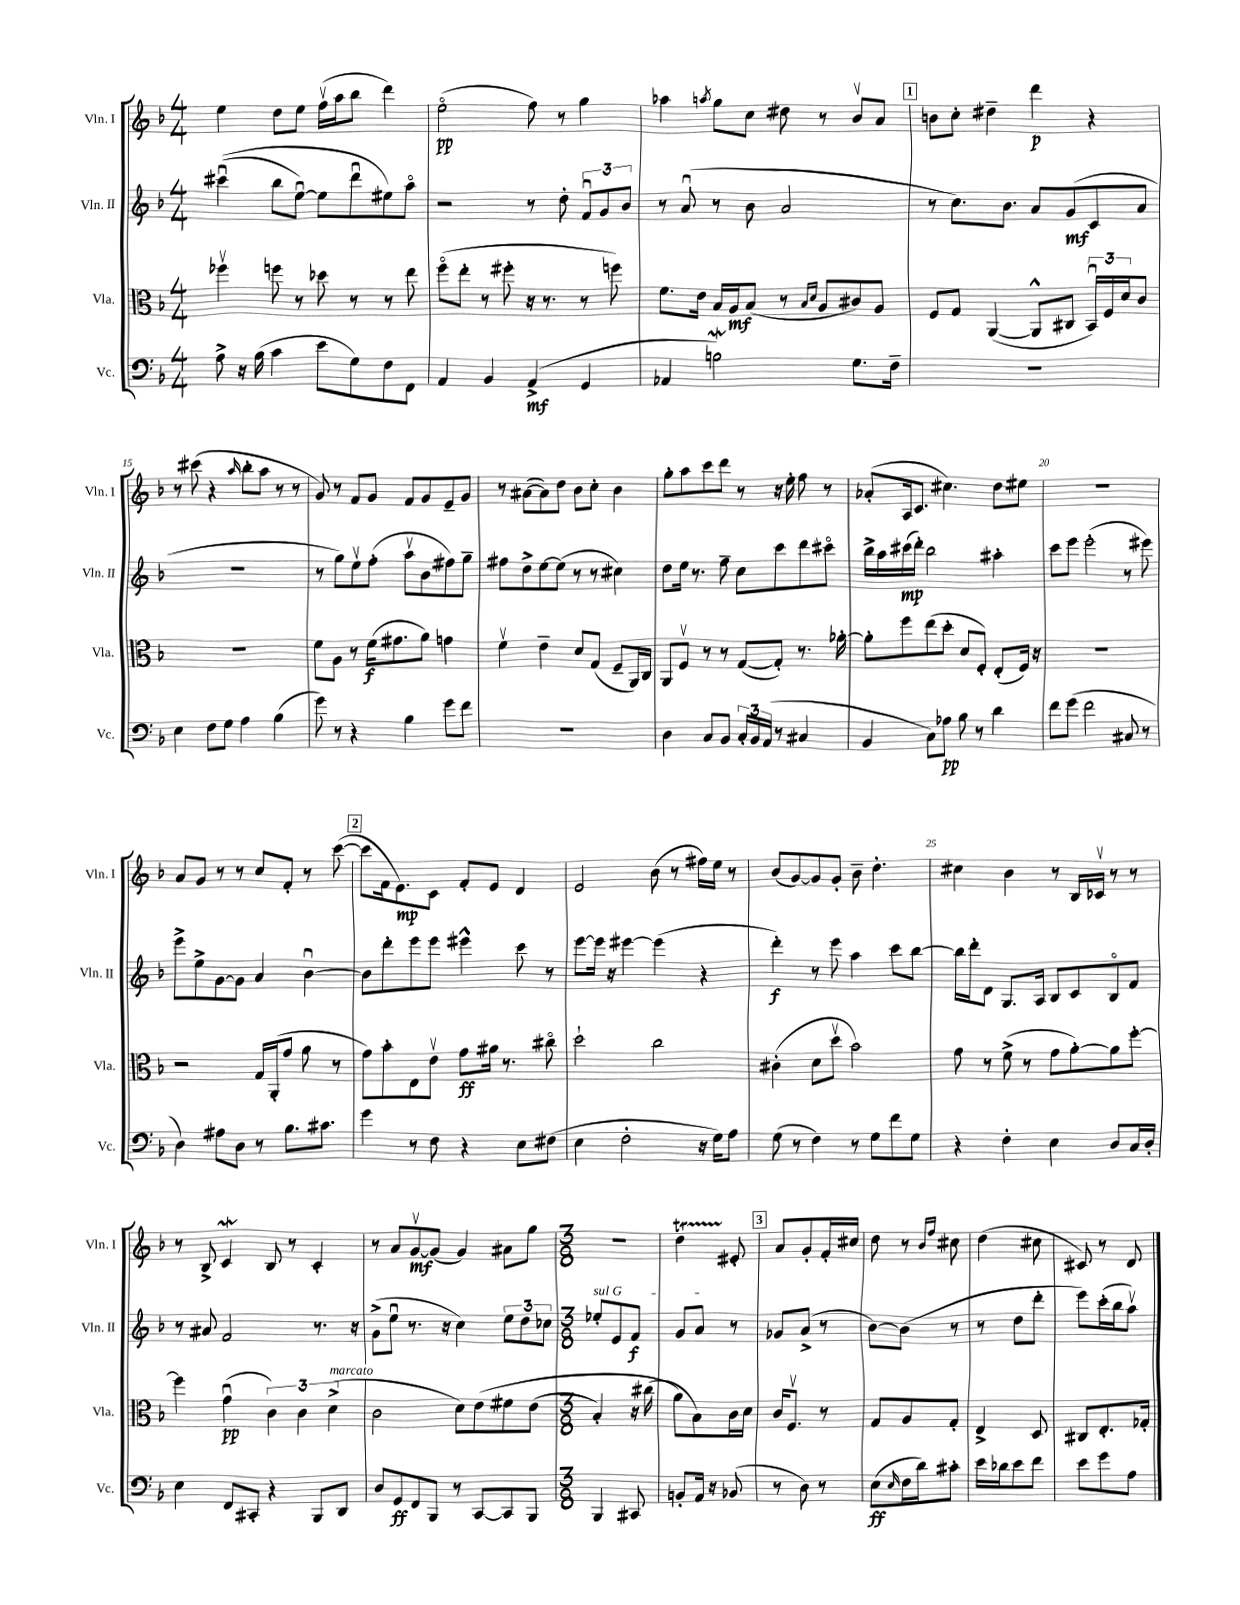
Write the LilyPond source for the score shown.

<<
\new StaffGroup <<
\new Staff = "s0" \with { instrumentName = "Vln. I" shortInstrumentName = "Vln. I" } {
    \clef treble \key f \major \numericTimeSignature \time 4/4
    e''4 d''8 e''8 f''16\upbow( a''16 bes''8 d'''4) |
    e''2\flageolet\pp( f''8) r8 g''4 |
    aes''4 \acciaccatura { a''8 } g''8 c''8 dis''8 r8 bes'8\upbow a'8 |
    \mark \markup { \box "1" } b'8 c''8-. dis''4-- d'''4\p r4 |
    r8 cis'''8( r4 \grace { a''16 } bes''8-. a''8 r8 r8 |
    g'8) r8 f'8 g'8 f'8 g'8 e'8-- g'8 |
    r8 ais'8~( ais'8) d''8 bes'8 c''8-. bes'4 |
    g''8-. a''8 c'''8 d'''8 r8 r16 e''16-. f''8 r8 |
    aes'8-.( a16 c'8. cis''4.) d''8 eis''8 |
    R1 |
    a'8 g'8 r8 r8 c''8 f'8-. r8 c'''8~( |
    \mark \markup { \box "2" } c'''8 f'16 e'8.\mp) c'8 f'8-. e'8 d'4 |
    e'2 bes'8( r8 fis''16) e''16 r8 |
    bes'8( g'8~) g'8 g'8-. bes'8-- d''4.-. |
    cis''4 bes'4 r8 bes16 ces'16\upbow r8 r8 |
    r8 bes8-> c'4\mordent bes8 r8 c'4-. |
    r8 a'8 g'8~\upbow\mf g'8( g'4) ais'8 g''8 |
    \numericTimeSignature \time 3/8 R4. |
    d''4\startTrillSpan eis'8-.\stopTrillSpan |
    \mark \markup { \box "3" } a'8 g'8-. f'16-. cis''16 |
    d''8 r8 \grace { bes'16 f''16 } cis''8 |
    d''4( cis''8 |
    cis'8) r8 d'8 \bar "|." |
}
\new Staff = "s1" \with { instrumentName = "Vln. II" shortInstrumentName = "Vln. II" } {
    \clef treble \key f \major \numericTimeSignature \time 4/4
    cis'''4\downbow(\( bes''8 e''8~\downbow) e''8 d'''8\downbow eis''8\) a''8\flageolet |
    r2 r8 d''8-. \tuplet 3/2 { f'8\downbow g'8 bes'8 } |
    r8 a'8\downbow( r8 bes'8 a'2 |
    \mark \markup { \box "1" } r8 c''8.) bes'8. a'8 g'8\mf( c'8 a'8 |
    R1 |
    r8 g''8) e''8\upbow f''8-.( a''8\upbow bes'8 fis''8) g''8-- |
    fis''8 d''8-> e''8~ e''8( r8 r8 cis''4) |
    d''8 e''16 r8. f''8-- c''8 c'''8 d'''8 cis'''8\flageolet |
    bes''16-> a''16 cis'''16\mp( d'''16-.) bes''2 ais''4-. |
    c'''8 e'''8 e'''2-.( r8 eis'''8) |
    e'''8-> e''8-> g'8~ g'8 a'4 bes'4~\downbow |
    \mark \markup { \box "2" } bes'8 d'''8-. e'''8 e'''8 eis'''4-^ c'''8 r8 |
    e'''8~ e'''16 r16 eis'''4~ eis'''4( r4 |
    d'''4-.\f) r8 e'''8 a''4 c'''8 bes''8~ |
    bes''16 d'''16-. d'8 g8. a16 bes8 c'8 bes8\flageolet f'8 |
    r8 ais'8 f'2 r8. r16 |
    g'8->( e''8\downbow r8. r16 c''4) \tuplet 3/2 { e''8 d''8 ces''8 } |
    \numericTimeSignature \time 3/8 \once \override TextSpanner.bound-details.left.text = \markup { \italic "sul G" } ees''8-.\startTextSpan e'8 f'8\f |
    g'8 a'8\stopTextSpan r8 |
    \mark \markup { \box "3" } ges'8 a'8->( r8 |
    bes'8~) bes'8( r8 |
    r8 d''8 d'''8-. |
    e'''8) c'''16-.( bes''16 a''8\upbow) \bar "|." |
}
\new Staff = "s2" \with { instrumentName = "Vla." shortInstrumentName = "Vla." } {
    \clef alto \key f \major \numericTimeSignature \time 4/4
    fes''4\upbow f''8 r8 des''8 r8 r8 e''8 |
    f''8\flageolet( e''8-. r8 fis''8-. r16 r8. r8 f''8) |
    f'8. e'16 bes16 a16\mf bes8( r8 \grace { bes16 d'16 } a8 cis'8) a8 |
    \mark \markup { \box "1" } f8 g8 a,4~( a,8-^ cis8 \tuplet 3/2 { bes,16\downbow) f16 d'16 } c'8 |
    R1 |
    f'8 a8 r8 f'16\f( gis'8. a'8) g'4 |
    f'4\upbow e'4-- d'8 g8( f8-- a,16) c16 |
    a,8 f8\upbow r8 r8 g8~( g8-.) r8. aes'16~-. |
    aes'8-. f''8 e''8( d''8-. d'8 f8-.) e8-.( f16) r16 |
    R1 |
    r2 g16 a,16-.( g'8 a'8 r8 |
    \mark \markup { \box "2" } g'8) bes'8-. e8 e'8\upbow g'8\ff ais'16 r8. cis''8\flageolet |
    d''2-! c''2 |
    cis'4-.( d'8 d''8\upbow bes'2) |
    g'8 r8 f'8->( r8 g'8 a'8~-.) a'8 f''8~-. |
    f''4 g'4\downbow\pp( \tuplet 3/2 { c'4) c'4 d'4->^\markup { \italic "marcato" }( } |
    c'2 d'8) e'8\( fis'8 e'8( |
    \numericTimeSignature \time 3/8 bes4-.) r16 cis''16( |
    a'8\) bes8) c'16 d'16 |
    \mark \markup { \box "3" } c'16 f8.\upbow r8 |
    g8 a8 g8-. |
    e4-> d8 |
    cis8 e8.-. ges16-. \bar "|." |
}
\new Staff = "s3" \with { instrumentName = "Vc." shortInstrumentName = "Vc." } {
    \clef bass \key f \major \numericTimeSignature \time 4/4
    a8-> r16 bes16( c'4 e'8 g8) f8 f,8 |
    a,4 bes,4 a,4->\mf( g,4 |
    aes,4 b2\mordent) g8. f16-- |
    \mark \markup { \box "1" } r1 |
    e4 f8 g8 a4 bes4( |
    g'8) r8 r4 bes4 g'8 f'8 |
    R1 |
    d4 c8 bes,8 \tuplet 3/2 { c16-. bes,16 a,16( } r8 cis4 |
    bes,4 c8) aes8\pp bes8 r8 d'4 |
    f'8 g'8( f'2 cis8 r8 |
    d4) ais8 d8 r8 bes8. cis'8. |
    \mark \markup { \box "2" } g'4 r8 f8 r4 e8 fis8( |
    e4 f2-. r16 g16) a8 |
    g8( r8 f4) r8 g8 f'8 g8 |
    r4 f4-. e4 d8 c16 d16-. |
    e4 f,8 cis,8-. r4 bes,,8 d,8 |
    d8 g,8\ff f,8 bes,,8 r8 c,8~ c,8 bes,,8 |
    \numericTimeSignature \time 3/8 bes,,4 cis,8 |
    b,8-. a,16 r16 bes,8( |
    \mark \markup { \box "3" } r8 d8) r8 |
    e8\ff( \grace { e16 } f16 d'16) cis'8-. |
    e'16 des'16 e'8 f'8 |
    e'8 g'8 a8 \bar "|." |
}
>>
>>
\layout { \context { \Score currentBarNumber = #11 \override BarNumber.break-visibility = ##(#f #t #t) barNumberVisibility = #(every-nth-bar-number-visible 5) } }
